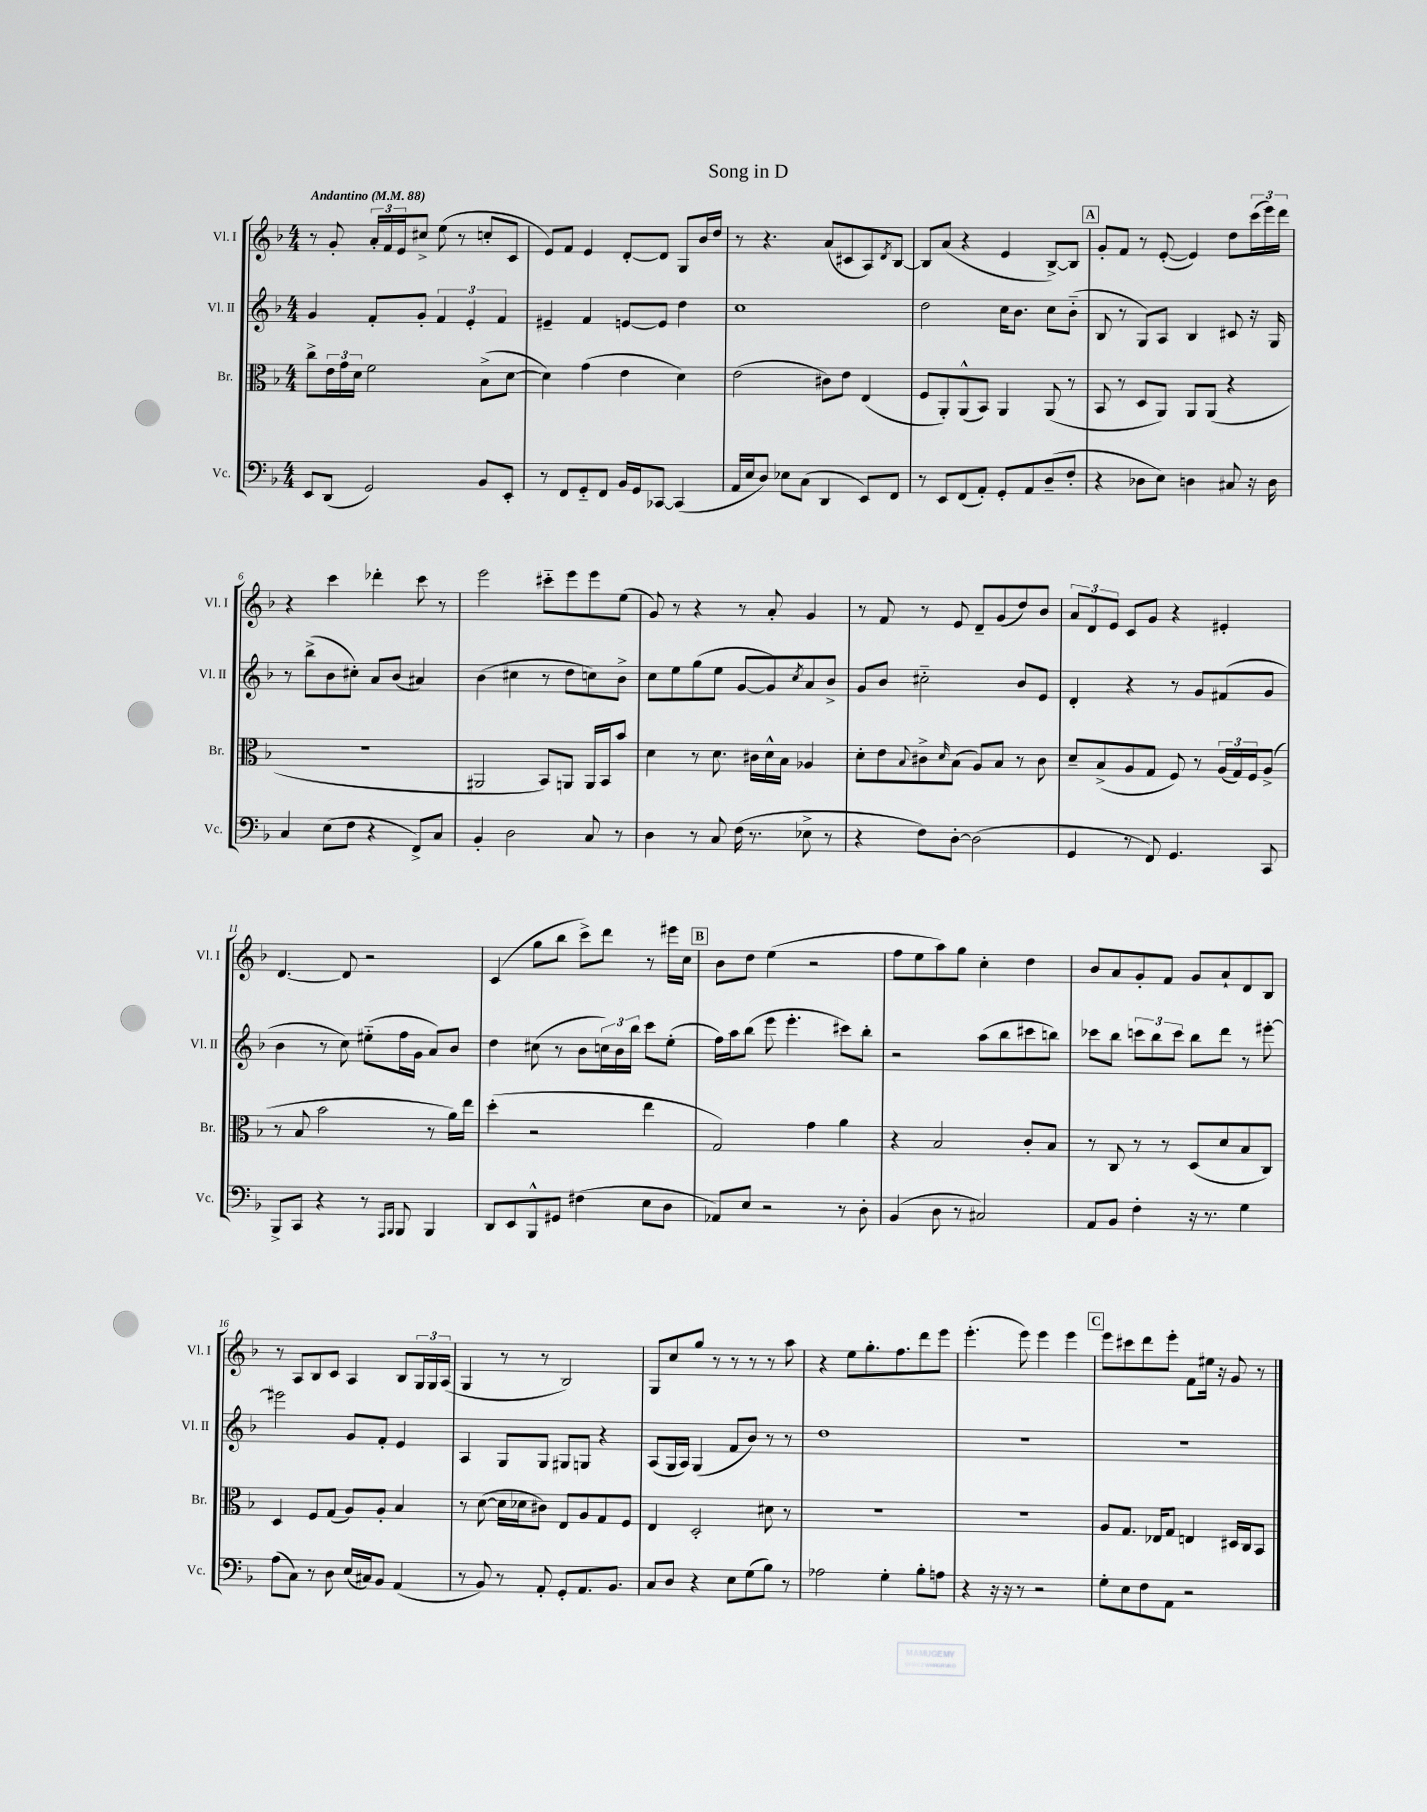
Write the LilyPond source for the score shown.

\header { title = "Song in D" }
<<
\new StaffGroup <<
\new Staff = "s0" \with { instrumentName = "Vl. I" shortInstrumentName = "Vl. I" } {
    \clef treble \key f \major \numericTimeSignature \time 4/4 \tempo "Andantino" 4 = 88
    r8 g'8-. \tuplet 3/2 { a'16-. f'16 e'16 } cis''8-> e''8( r8 c''8-. c'8 |
    e'8) f'8 e'4 d'8~-. d'8 g8 bes'16 d''16 |
    r8 r4. a'8( cis'8 a8) \acciaccatura { d'8 } bes8~ |
    bes8 a'8( r4 e'4 bes8~->) bes8 |
    \mark \markup { \box "A" } g'8-. f'8 r8 e'8~-.( e'4) d''8 \tuplet 3/2 { c'''16( e'''16) d'''16 } |
    r4 c'''4 des'''4-. c'''8 r8 |
    e'''2 cis'''8-_ e'''8 e'''8 e''8( |
    g'8) r8 r4 r8 a'8-. g'4 |
    r8 f'8 r8 e'8 d'8-- g'8( d''8) bes'8 |
    \tuplet 3/2 { a'8 d'8 e'8 } c'8 g'8 r4 eis'4-. |
    d'4.~ d'8 r2 |
    c'4( g''8 bes''8 c'''8->) d'''8 r8 eis'''16 c''16 |
    \mark \markup { \box "B" } bes'8 d''8 e''4( r2 |
    f''8 e''8 a''8) g''8 c''4-. d''4 |
    bes'8 a'8 g'8-. f'8 g'8 a'8-! d'8 bes8 |
    r8 a8 bes8 c'8 a4 bes8 \tuplet 3/2 { g16 g16 a16( } |
    g4 r8 r8 bes2) |
    g8 c''8 g''8 r8 r8 r8 r8 a''8 |
    r4 e''8 g''8.-. f''8. d'''8 e'''8 |
    e'''4.-.( e'''8) e'''4 e'''4 |
    \mark \markup { \box "C" } e'''8 cis'''8 d'''8 e'''8-. f'8 eis''16 r16 g'8 r8 \bar "|." |
}
\new Staff = "s1" \with { instrumentName = "Vl. II" shortInstrumentName = "Vl. II" } {
    \clef treble \key f \major \numericTimeSignature \time 4/4
    g'4 f'8-. g'8-. \tuplet 3/2 { f'4 e'4-. f'4 } |
    eis'4-- f'4 e'8~ e'8 d''4 |
    c''1 |
    d''2 c''16 bes'8. c''8 bes'8-_( |
    \mark \markup { \box "A" } bes8 r8 g8) a8 bes4 cis'8 r16 g16 |
    r8 bes''8->( bes'8 cis''8-.) a'8 bes'8( ais'4) |
    bes'4( cis''4 r8 d''8 c''8) bes'8-> |
    c''8 e''8 g''8( e''8 g'8~ g'8) \acciaccatura { c''8 } a'8 bes'8-> |
    g'8 bes'8 cis''2-_ bes'8 e'8 |
    d'4-. r4 r8 g'8 fis'8( g'8 |
    bes'4 r8 c''8) eis''8-_( f''16 g'16 a'8) bes'8 |
    d''4 cis''8( r8 bes'8 \tuplet 3/2 { c''16) bes'16 bes''16 } c'''8 e''8-.( |
    \mark \markup { \box "B" } f''16) a''16 bes''8( e'''8 e'''4.-. cis'''8) bes''8-. |
    r2 a''8( bes''8 cis'''8 b''8) |
    ces'''8 bes''8 \tuplet 3/2 { c'''8 bes''8 c'''8 } bes''8 d'''8 r8 eis'''8~-. |
    eis'''2 g'8 f'8-. e'4 |
    a4 g8 g8 gis8 g8 r4 |
    a8( g16 a16) g4( f'8 bes'8) r8 r8 |
    d''1 |
    R1 |
    \mark \markup { \box "C" } r1 \bar "|." |
}
\new Staff = "s2" \with { instrumentName = "Br." shortInstrumentName = "Br." } {
    \clef alto \key f \major \numericTimeSignature \time 4/4
    c''8-> \tuplet 3/2 { e'16 g'16 d'16 } f'2 bes8->( d'8~ |
    d'4) g'4( e'4 d'4) |
    e'2( cis'8) e'8 e4( |
    f8 a,8-.) a,8-^( bes,8) a,4 a,8( r8 |
    \mark \markup { \box "A" } bes,8 r8 d8 a,8) a,8 a,8( r4 |
    r1 |
    ais,2 bes,8) a,8 a,16 bes,16 bes'8 |
    d'4 r8 d'8. cis'16 d'16-^ bes16 aes4 |
    d'8-. e'8 \appoggiatura { bes8 } cis'8-> \grace { d'16 } bes8( a8) bes8 r8 cis'8 |
    d'8-- bes8->( a8 g8 f8) r8 \tuplet 3/2 { a16( g16) f16 } a8->( |
    r8 bes8 bes'2 r8 a'16) e''16 |
    d''4-.( r2 e''4 |
    \mark \markup { \box "B" } g2) g'4 a'4 |
    r4 bes2 c'8-. bes8 |
    r8 c8 r8 r8 d8( d'8 bes8 c8) |
    d4 f8 g8( a8) a8-. bes4 |
    r8 d'8~( d'16 des'16 cis'8) e8 a8 g8 f8 |
    e4 d2-. dis'8 r8 |
    R1 |
    R1 |
    \mark \markup { \box "C" } a8 g8. ees16 g8 e4 dis16 c16 bes,8 \bar "|." |
}
\new Staff = "s3" \with { instrumentName = "Vc." shortInstrumentName = "Vc." } {
    \clef bass \key f \major \numericTimeSignature \time 4/4
    e,8 d,8( g,2) bes,8 e,8-. |
    r8 f,8 g,8-_ f,8 bes,16 g,16 ces,8~ ces,4( |
    a,16 e16 d8) ees8 c8( d,4 e,8) f,8 |
    r8 e,8 f,8( a,8-.) g,8-. a,8 d8--( f8-. |
    \mark \markup { \box "A" } r4 des8 e8) d4 cis8 r16 d16 |
    c4 e8( f8 r4 f,8->) c8 |
    bes,4-. d2 c8 r8 |
    d4 r8 c8 f16( r8. ees8-> r8 |
    r4 f8) d8~-. d2( |
    g,4 r8 f,8) g,4. c,8 |
    bes,,8-> c,8 r4 r8 \grace { a,,16 bes,,16 } bes,,8 bes,,4 |
    d,8 e,8 bes,,8-^ gis,8 fis4( e8 d8 |
    \mark \markup { \box "B" } aes,8) e8 r2 r8 d8-. |
    bes,4( d8 r8 cis2) |
    a,8 bes,8 f4-. r16 r8. g4 |
    a8( c8) r8 d8 e16( cis16) bes,8 a,4( |
    r8 bes,8) r8 a,8-. g,8-. a,8. bes,8. |
    c8 d8 r4 e8 g8( bes8) r8 |
    aes2 g4-. bes8-. a8 |
    r4 r16 r16 r8 r2 |
    \mark \markup { \box "C" } g8-. e8 f8 a,8 r2 \bar "|." |
}
>>
>>
